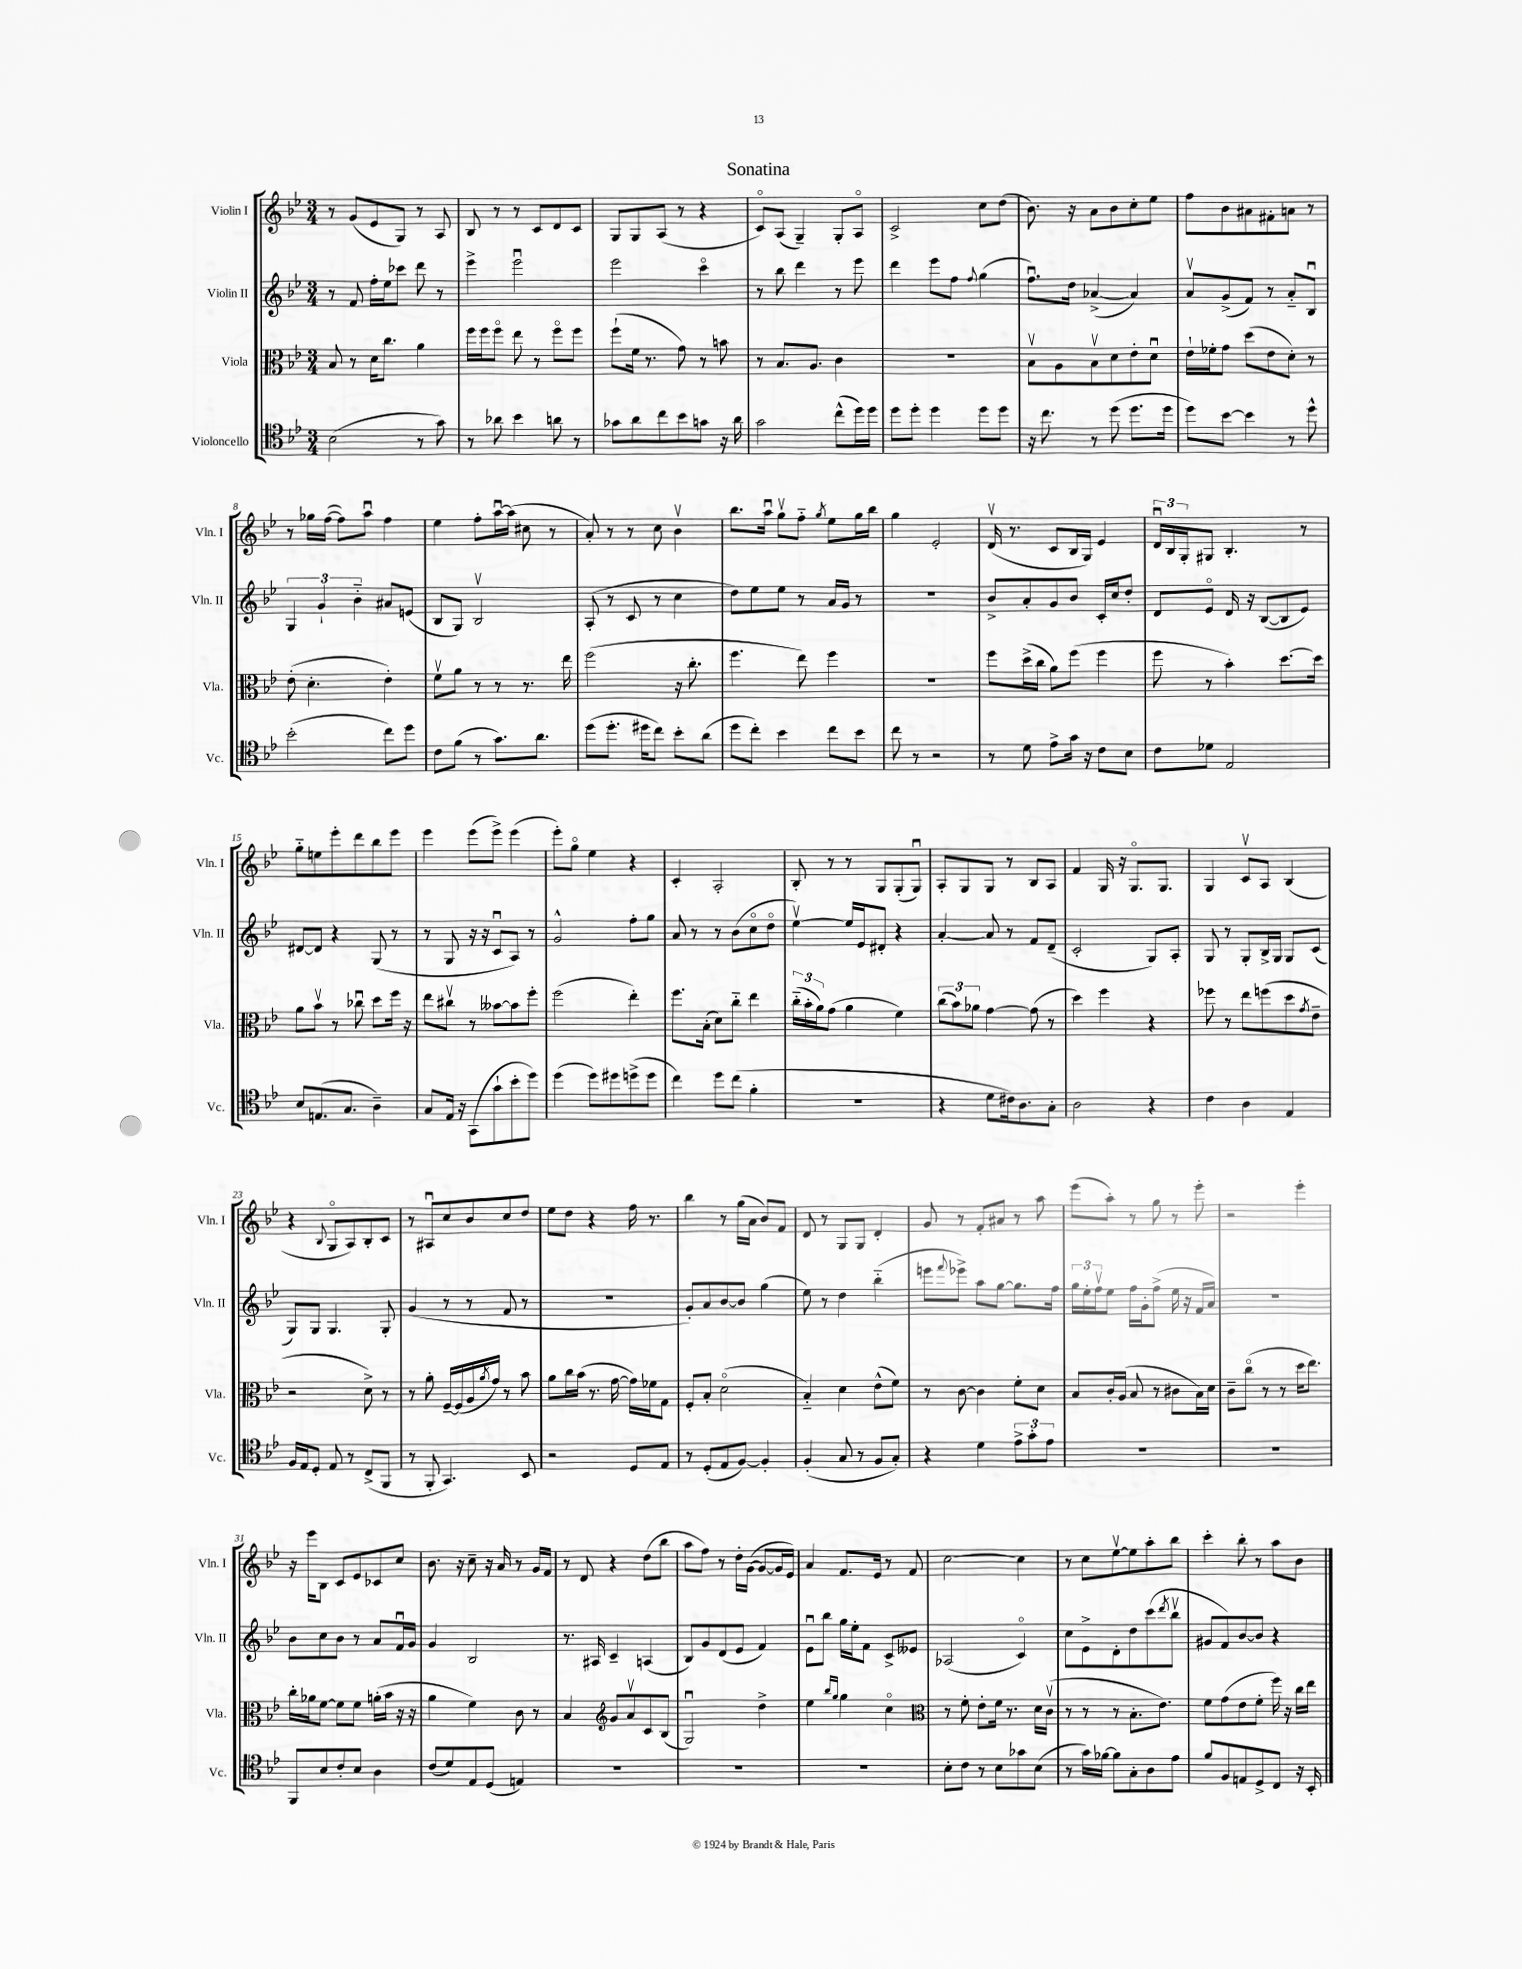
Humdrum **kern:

**kern	**kern	**kern	**kern
*part4	*part3	*part2	*part1
*staff4	*staff3	*staff2	*staff1
*I"Violoncello	*I"Viola	*I"Violin II	*I"Violin I
*I'Vc.	*I'Vla.	*I'Vln. II	*I'Vln. I
*clefC4	*clefC3	*clefG2	*clefG2
*k[b-e-]	*k[b-e-]	*k[b-e-]	*k[b-e-]
*M3/4	*M3/4	*M3/4	*M3/4
=1	=1	=1	=1
(2B-\	8B-/	8r	8r
.	8r	8f/	(8g/L
.	16d\KL	16ff'\LL	8e-/
.	8.cc\J	16ee-\J	.
.	.	8ccc-X\J	8G/J)
8r	4a\	8ddd\	8r
8g\)	.	8r	8A/
=2	=2	=2	=2
8r	16ff\LL	4eee-^\	8B-/
.	16ff\J	.	.
8a-X\	8ff\J	.	8r
4b-\	8ee-\	2eee-u\	8r
.	8r	.	8c/L
8an\	8ff\L	.	8d/
8r	8ff\J	.	8c/J
=3	=3	=3	=3
8g-X\L	(8ff`\L	2eee-\	8G/L
8a\	16f\Jk	.	8G/
.	8.r	.	.
8cc\	.	.	(8A/J
8b-\	8g\)	.	8r
8gn\J	8r	4ccc\	4r
16r	8bn\	.	.
16a\	.	.	.
=4	=4	=4	=4
2g\	8r	8r	8c/L)
.	8.B-/L	8bb-\	(8A/J
.	.	4ddd\	4G~/)
.	8.A/J	.	.
(8cc^^\L	4c\	8r	8G'/L
16dd\L)	.	8eee-\	8A/J
16dd\JJ	.	.	.
=5	=5	=5	=5
8dd\L	2.r	4ddd\	2c^/
8dd'\J	.	.	.
4dd\	.	8eee-\L	.
.	.	8ff\J	.
.	.	8qqff/	.
8dd\L	.	(4gg\	8cc\L
8dd\J	.	.	(8dd\J
=6	=6	=6	=6
16r	8B-v\L	8.ffu\L)	8.b-\)
8.cc\	.	.	.
.	8A\	.	.
.	.	16dd\Jk	16r
8r	8B-v\	([4a-X^/	8a\L
(8dd\	8d\	.	8b-\
8.dd\L	8e-'\	4a-/])	8cc'\
.	8du\J	.	8ee-\J
16dd\Jk	.	.	.
=7	=7	=7	=7
8dd\L)	16e-`\LL	8av/L	8ff\L
.	16f-X'\J	.	.
[8b-\J	8g\J	(8g^/	8b-\
4b-\]	(8dd\L	8f/J)	8a#X\
.	8e-\	8r	8f#X'\
8r	8d'\J)	8a/L	8an\J
8dd^^\	8r	8B-u/J	8r
!!LO:LB:g=z
=8	=8	=8	=8
(2b-'\	(8e-'\	6G/	8r
.	4.d'\	.	16gg-X\LL
.	.	6g`/	.
.	.	.	([16ff\JJ
.	.	.	8ff\L])
.	.	6b-\	.
.	.	.	8aau\J
8cc\L)	4e-'\)	8a#X/L	4ff\
8dd\J	.	(8en/J	.
=9	=9	=9	=9
8c\L	8fv\L	8B-/L	4ee-\
(8f\J	8a\J	8G/J)	.
8r	8r	2B-v/	8ff'\L
8.g\L)	8r	.	[16aau\L
.	.	.	(16aa\JJ]
.	8.r	.	8cc#X\
8.a\J	.	.	.
.	.	.	8r
.	16ee-\	.	.
=10	=10	=10	=10
(8dd\L	(2ff\	(8A'/	8a'/)
8.dd'\J	.	8r	8r
.	.	8c/	8r
16dd#X\KL	.	.	.
8cc\J)	.	8r	8cc\
8b-'\L	16r	4cc\	4b-v\
.	8.cc'\	.	.
(8a\J	.	.	.
=11	=11	=11	=11
8dd\L	4.ff\	8dd\L)	8.bb-\L
8cc'\J)	.	8ee-\	.
.	.	.	16aau\Jk
4b-\	.	8ee-\J	8ggv\L
.	8ee-\)	8r	8ff\J
.	.	.	8qgg/
8cc\L	4ff\	16a/LL	8ee-\L
.	.	16g/JJ	.
8b-\J	.	8r	16gg\L
.	.	.	16bb-\JJ
=12	=12	=12	=12
8cc\	2.r	2.r	4gg\
8r	.	.	.
2r	.	.	2e-'/
=13	=13	=13	=13
8r	8ff\L	8b-^/L	(16dv/
.	.	.	8.r
8d\	(16dd^\L	8a'/	.
.	16cc\JJ	.	.
8e-^\L	8a\L)	8g/	8c/L
16g\Jk	(8ff\J	8b-/J	16B-/L
16r	.	.	16G/JJ)
8c\L	4ff\	16c'/LL	4e-/
.	.	16cc/J	.
8B-\J	.	8dd'/J	.
=14	=14	=14	=14
8c\L	8ff\	8d/L	24du/LL
.	.	.	24B-/
.	.	.	24G'/J
8d-X\J	8r	8e-/J	8G#X/J
2E-/	4b-'\)	16d/	4.B-'/
.	.	16r	.
.	.	([8B-/L	.
.	[8.dd\L	8B-/]	.
.	.	8e-/J)	8r
.	16dd\Jk]	.	.
!!LO:LB:g=z
=15	=15	=15	=15
8B-/L	8a\L	[8d#X/L	8gg\L
(8.En/	8b-v\J	8d#/J]	8een\
.	8r	4r	8eee-'\
8.G/J	.	.	.
.	8cc-Xu\	.	8ddd\
4A~\)	8dd\L	(8G/	8bb-\
.	16ff\Jk	8r	8eee-\J
.	16r	.	.
=16	=16	=16	=16
8G/L	8ee-\L	8r	4eee-\
16E-/Jk	8cc#Xv\J	8G/	.
16r	.	.	.
(8GG\L	8r	16r	(8eee-\L
.	.	16r	.
8g`\	[8b--X\L	8cu/L	8eee-^\J)
8b-'\	8b--\]	8A/J)	(4eee-\
8dd\J)	8ff'\J	8r	.
=17	=17	=17	=17
(4dd\	(2ff\	2g^^/	8eee-'\L)
.	.	.	8gg\J
8dd\L)	.	.	4ee-\
8dd#X\	.	.	.
(8ddn^\	4ee-'\)	8ff'\L	4r
8dd\J	.	8gg\J	.
=18	=18	=18	=18
4cc\)	8.ff\L	8a/	4c'/
.	.	8r	.
.	(16B-'\Jk	.	.
8dd\L	8d\L)	8r	2A'/
(8cc\J	8cc\J	(8b-\L	.
4f'\	4ee-\	8cc\	.
.	.	8dd\J	.
=19	=19	=19	=19
2.r	(24cc\LL	[4ee-v\)	8B-'/
.	24b-'\	.	.
.	24a\J)	.	.
.	(8g\J	.	8r
.	4a\	16ee-/LL]	8r
.	.	16e-/J	.
.	.	8d#X'/J	8G/L
.	4f\)	4r	(8G'/
.	.	.	8Gu/J)
=20	=20	=20	=20
4r	(12cc\L	[4a'/	8A'/L
.	12b-\)	.	.
.	.	.	8G/
.	12a-X\J	.	.
8d\L	[4g\	8a/]	8G/J
16c#X\k)	.	8r	8r
8.A\	.	.	.
.	(8g\]	8f/L	8B-/L
8G'\J	8r	(8d~/J	8A/J
=21	=21	=21	=21
2A\	4dd\)	2c'/	4f/
.	4ff\	.	16G/
.	.	.	16r
.	.	.	8.G/L
4r	4r	8G/L)	.
.	.	.	8.G/J
.	.	8A'/J	.
=22	=22	=22	=22
4c\	8ff-X\	8G/	4G/
.	8r	8r	.
4A\	8ee-\L	8G'/L	8cv/L
.	(8ffn\	16B-^/L	8A/J
.	.	16G/JJ	.
4E-/	8dd\	8G/L	(4B-/
.	8qg/	.	.
.	8e-~\J	(8c/J	.
!!LO:LB:g=z
=23	=23	=23	=23
16F/LL	2r	8G/L)	4r
16E-/J	.	.	.
8D'/J	.	8G/J	.
.	.	.	8qqB-/
8E-/	.	4.G/	8G/L
8r	.	.	8A/)
(8C^/L	8d^\)	.	8B-'/
8FF/J	8r	8G'/	8c/J
=24	=24	=24	=24
8r	8r	(4g/	8r
8FF'/	8a'\	.	8A#Xu/L
4.GG/)	[16F~/LL	8r	8cc/
.	(16F/]	.	.
.	16A/	8r	8b-/
.	8qa/	.	.
.	16g/JJ)	.	.
.	8r	8f/	8cc/
8BB-/	8b-\	8r	8dd/J
=25	=25	=25	=25
2r	8a\L	2.r	8ee-\L
.	16cc\L	.	8dd\J
.	(16b-\JJ	.	.
.	8.r	.	4r
.	[16g\	.	.
8D/L	16g\LL])	.	16ff\
.	16f-X\J	.	8.r
8E-/J	8G\J	.	.
=26	=26	=26	=26
8r	8F'/L	8g'/L)	4bb-\
(8D'/L	8B-'/J	8a/	.
8E-/	(2d\	[8b-/	8r
[8F/J)	.	8b-/J]	(16gg\LL
.	.	.	16a\JJ
4F'/]	.	(4gg\	8b-/L)
.	.	.	8f/J
=27	=27	=27	=27
(4F'/	4B-/)	8ee-\)	8d/
.	.	8r	8r
8G/	4d\	4dd\	8G/L
8r	.	.	8G/J
8F/L	(8e-^^\L	(4bb-\	4d'/
8G'/J)	8f\J)	.	.
=28	=28	=28	=28
4r	8r	8eeen\L	8g/
.	.	8qqfff/	.
.	[8c\	8eee-X^\J)	8r
4d\	4c\]	8aa\L	8f'/L
.	.	[8gg\J	8a#X/J
12e-^\L	8f'\L	8.gg\L]	8r
12g'\	.	.	.
.	8d\J	.	8aa\
12e-\J	.	.	.
.	.	16ff\Jk	.
=29	=29	=29	=29
2.r	8B-/L	24gg\LL	(8eee-\L
.	.	24ee-'\	.
.	.	24ffv\J	.
.	16c'/L	8ee-\J	8aa'\J)
.	(16A/JJ	.	.
.	8B-/	16ff\LL	8r
.	.	16g'\J	.
.	8r	(8ff^\J	8gg\
.	8c#X\L	16ee-\	8r
.	.	16r	.
.	16B-\L)	16f/LL	8eee-'\
.	16d\JJ	16a/JJ)	.
=30	=30	=30	=30
2.r	8c~\L	2.r	2r
.	(8cc\J	.	.
.	8r	.	.
.	8r	.	.
.	16dd\KL	.	4eee-'\
.	8.ee-\J)	.	.
!!LO:LB:g=z
=31	=31	=31	=31
8FF/L	16cc'\LL	8b-\L	16r
.	16a-X\J	.	16eee-\KL
8B-/	[8f\J	8cc\	8B-\J
8c'/	8f\L]	8b-\J	8c/L
8B-/J	8f\J	8r	8e-/
4A\	(16an'\LL	8a/L	8c-X/
.	16b-\JJ	.	.
.	16r	16fu/L	8cc/J
.	16r	16g/JJ	.
=32	=32	=32	=32
(8c/L	4a\	4g/	8.b-\
8d/)	.	.	.
.	.	.	16r
8E-/	4f\)	2B-/	8cc~\
(8D/J	.	.	16r
.	.	.	16a/
4En/)	8c\	.	8r
.	8r	.	16g/LL
.	.	.	16f/JJ
=33	=33	=33	=33
2.r	4B-/	8.r	8r
.	.	.	8d/
.	.	16A#X/	.
*	*clefG2	*	*
.	8g/L	4c~/	4r
.	8av/	.	.
.	8c/	(4An/	(8dd\L
.	(8B-/J	.	8bb-\J
=34	=34	=34	=34
2.r	2Gu/)	8B-/L)	8aa\L
.	.	8g/	8ff\J)
.	.	(8d/	8r
.	.	8e-/J	16dd'\LL
.	.	.	([16g\JJ
.	4dd^\	4f/)	8g/L_
.	.	.	16g/L]
.	.	.	16e-/JJ)
=35	=35	=35	=35
2.r	4ee-\	8e-u\L	4a/
.	.	8bb-\J	.
.	16qqbb-/LL	.	.
.	16qqgg/JJ	.	.
.	4gg\	16gg\LL	8.f/L
.	.	16ee-'\J	.
.	.	8f\J	.
.	.	.	16e-/Jk
.	4cc\	8c^/L	8r
.	.	8e--X/J	8f/
=36	=36	=36	=36
*	*clefC3	*	*
8B-'\L	8r	(2A-X/	[2cc\
8c\J	8f'\	.	.
8r	8e-'\L	.	.
8B-\L	16f\Jk	.	.
.	8.r	.	.
8g-X\	.	4c/)	4cc\]
(8B-\J	16d\LL	.	.
.	(16cv\JJ	.	.
=37	=37	=37	=37
8r	8r	8cc\L	8r
16g\LL)	8r	8e-^\	8cc\L
[16f-X\JJ	.	.	.
8f-\L]	8r	8d'\	[8ee-v\
8G'\	8.B-'\L	8dd\	8ee-\]
8A\	.	(8ccc\	8aa'\
.	8.e-\J)	.	.
.	.	8qddd/	.
8e-\J	.	8bb-v\J	8bb-\J
=38	=38	=38	=38
8f/L	8f\L	8g#X/L	4ccc'\
8F/	(8g\	8f/)	.
8En/	8e-\	[8b-/	8bb-'\
8D^/	8f'\J	8b-/J]	8r
8C/J	16ff\)	4r	8aa\L
.	16r	.	.
16r	16cc\LL	.	8b-\J
16BB-'/	16ee-\JJ	.	.
==	==	==	==
*-	*-	*-	*-
